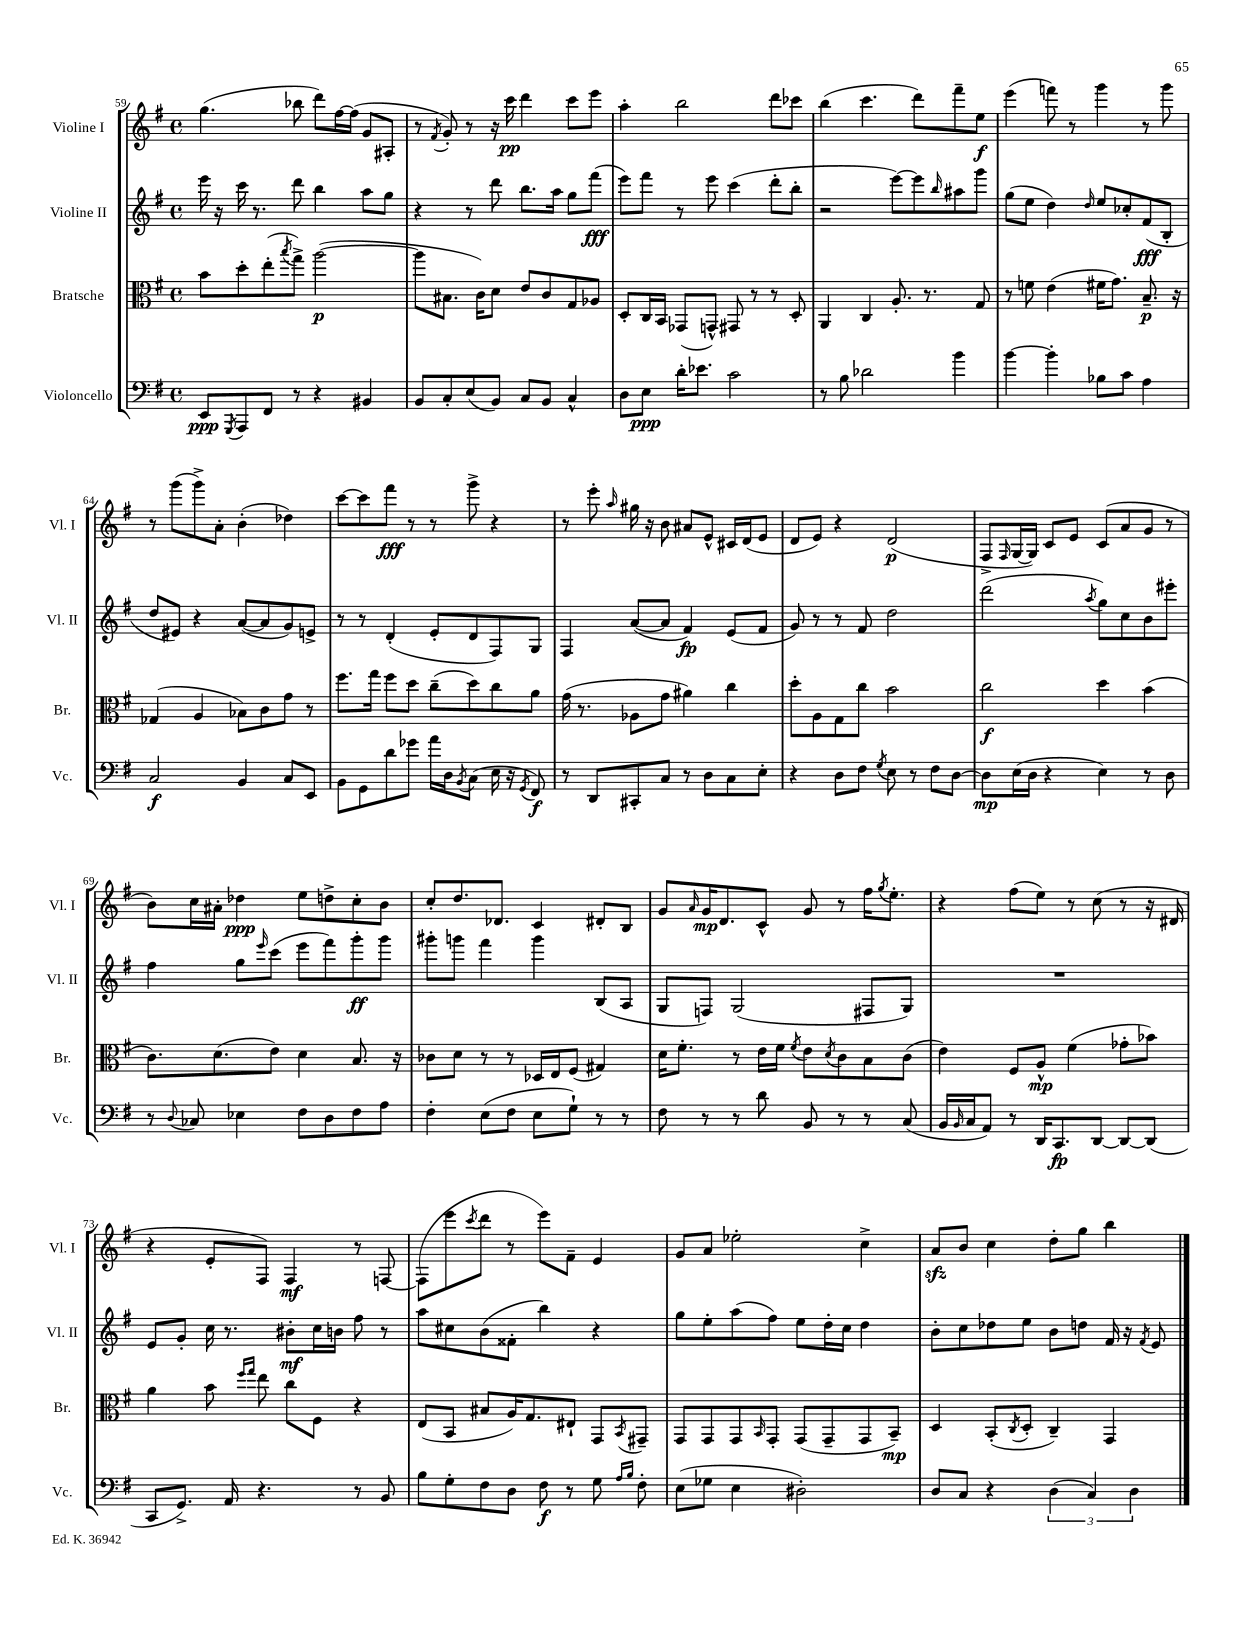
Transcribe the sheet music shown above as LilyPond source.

<<
\new StaffGroup <<
\new Staff = "s0" \with { instrumentName = "Violine I" shortInstrumentName = "Vl. I" } {
    \clef treble \key g \major \defaultTimeSignature \time 4/4
    g''4.( bes''8 d'''8) fis''16~ fis''16( g'8 ais8-. |
    r8 \acciaccatura { fis'8 } g'8-.) r8 r16 c'''16\pp d'''4 c'''8 e'''8 |
    a''4-. b''2 d'''8 ces'''8 |
    b''4( c'''4. d'''8) fis'''8-- e''8\f |
    e'''4( f'''8) r8 g'''4 r8 g'''8 |
    r8 g'''8( g'''8->) a'8-. b'4-.( des''4) |
    c'''8~ c'''8 fis'''8\fff r8 r8 g'''8-> r4 |
    r8 e'''8-. \grace { a''16 } gis''16 r16 b'8 ais'8 e'8-^ cis'16 d'16( e'8 |
    d'8 e'8) r4 d'2\p( |
    fis8-> \grace { fis16 } g16~ g16) c'8 e'8 c'8( a'8 g'8 r8 |
    b'8) c''16 ais'16-. des''4\ppp e''8 d''8-> c''8-. b'8 |
    c''8-. d''8. des'8. c'4 dis'8-. b8 |
    g'8 \grace { a'16 } g'16\mp d'8. c'8-^ g'8 r8 fis''16 \acciaccatura { g''8 } e''8.-. |
    r4 fis''8( e''8) r8 c''8( r8 r16 dis'16 |
    r4 e'8-. fis8) fis4\mf r8 f8~ |
    f8( e'''8 \acciaccatura { c'''8 } d'''8 r8 e'''8) fis'8-- e'4 |
    g'8 a'8 ees''2-. c''4-> |
    a'8\sfz b'8 c''4 d''8-. g''8 b''4 \bar "|." |
}
\new Staff = "s1" \with { instrumentName = "Violine II" shortInstrumentName = "Vl. II" } {
    \clef treble \key g \major \defaultTimeSignature \time 4/4
    e'''16 r16 c'''16 r8. d'''8 b''4 a''8 g''8 |
    r4 r8 d'''8 b''8. a''16 g''8 fis'''8\fff( |
    e'''8) fis'''8 r8 e'''8 c'''4( d'''8-. b''8-. |
    r2 e'''8~) e'''8 \grace { b''16 } ais''8 g'''8 |
    g''8( e''8 d''4) \grace { d''16 } e''8 ces''8-. fis'8\fff( b8-. |
    d''8 eis'8) r4 a'8~( a'8 g'8) e'8-> |
    r8 r8 d'4-.( e'8-. d'8 fis8) g8 |
    fis4 a'8~( a'8 fis'4\fp) e'8( fis'8 |
    g'8) r8 r8 fis'8 d''2 |
    d'''2( \acciaccatura { a''8 } g''8) c''8 b'8 eis'''8-. |
    fis''4 g''8 \grace { e'''16 } c'''8( e'''8 fis'''8) g'''8-.\ff g'''8 |
    gis'''8-. g'''8 fis'''4 g'''4 b8( a8 |
    g8 f8) g2( fis8 g8) |
    R1 |
    e'8 g'8-. c''16 r8. bis'8-.\mf c''16 b'16 fis''8 r8 |
    a''8 cis''8 b'8( fisis'8-. b''4) r4 |
    g''8 e''8-. a''8( fis''8) e''8 d''16-. c''16 d''4 |
    b'8-. c''8 des''8 e''8 b'8 d''8 fis'16 r16 \acciaccatura { fis'8 } e'8 \bar "|." |
}
\new Staff = "s2" \with { instrumentName = "Bratsche" shortInstrumentName = "Br." } {
    \clef alto \key g \major \defaultTimeSignature \time 4/4
    b'8 d''8-. e''8-.( \acciaccatura { b''8 } g''8->) a''2~\p( |
    a''8 bis8. c'16) d'8 e'8 c'8 g8 aes8 |
    d8-. c16 b,16 ges,8( g,8-^) gis,8 r8 r8 d8-. |
    a,4 c4 a8.-. r8. g8 |
    r8 f'8 e'4( fis'16 g'8.) b8.--\p r16 |
    ges4( a4 bes8) c'8 g'8 r8 |
    fis''8. g''16 fis''8 d''8 c''8--( d''8) c''8 a'8 |
    g'16( r8. aes8 g'8 ais'4) c''4 |
    d''8-. a8 g8 c''8 b'2 |
    c''2\f d''4 b'4( |
    c'8.) d'8.( e'8) d'4 b8. r16 |
    ces'8 d'8 r8 r8 des16 e16 fis8( gis4) |
    d'16 fis'8.-. r8 e'16 fis'16 \acciaccatura { fis'8 } e'8 \acciaccatura { d'8 } c'8 b8 c'8( |
    e'4) fis8 a8-^\mp fis'4( ges'8-. bes'8) |
    a'4 b'8 \grace { fis''16 g''16 } e''8 c''8 fis8 r4 |
    e8( b,8 bis8 a16) g8. eis8-! g,8 \acciaccatura { b,8 } gis,8-- |
    g,8 g,8 g,8 \grace { b,16 } g,8-. g,8( g,8-- g,8 b,8--\mp) |
    d4 b,8-.( \acciaccatura { c8 } d8-. c4--) g,4 \bar "|." |
}
\new Staff = "s3" \with { instrumentName = "Violoncello" shortInstrumentName = "Vc." } {
    \clef bass \key g \major \defaultTimeSignature \time 4/4
    e,8\ppp \acciaccatura { g,,8 } a,,8 fis,8 r8 r4 bis,4 |
    b,8 c8-. e8( b,8) c8 b,8 c4-^ |
    d8 e8\ppp d'16-. ees'8. c'2 |
    r8 b8 des'2 b'4 |
    b'4~ b'4-. bes8 c'8 a4 |
    c2\f b,4 c8 e,8 |
    b,8 g,8 d'8 ges'8 a'16 d16 \acciaccatura { b,8 } c8( e16 r16 \acciaccatura { g,8 } fis,8\f) |
    r8 d,8 cis,8-. c8 r8 d8 c8 e8-. |
    r4 d8 fis8 \acciaccatura { g8 } e8 r8 fis8 d8~ |
    d8\mp e16( d16 r4 e4) r8 d8 |
    r8 \appoggiatura { d8 } ces8 ees4 fis8 d8 fis8 a8 |
    fis4-. e8( fis8 e8 g8-!) r8 r8 |
    fis8 r8 r8 d'8 b,8 r8 r8 c8( |
    b,16 \grace { b,16 } c16 a,8) r8 d,16 c,8.\fp d,8~ d,8~ d,8( |
    c,8 g,8.->) a,16 r4. r8 b,8 |
    b8 g8-. fis8 d8 fis8\f r8 g8 \grace { a16 b16 } fis8-. |
    e8( ges8 e4 dis2-.) |
    d8 c8 r4 \tuplet 3/2 { d4( c4) d4 } \bar "|." |
}
>>
>>
\layout { \context { \Score currentBarNumber = #59 } }
